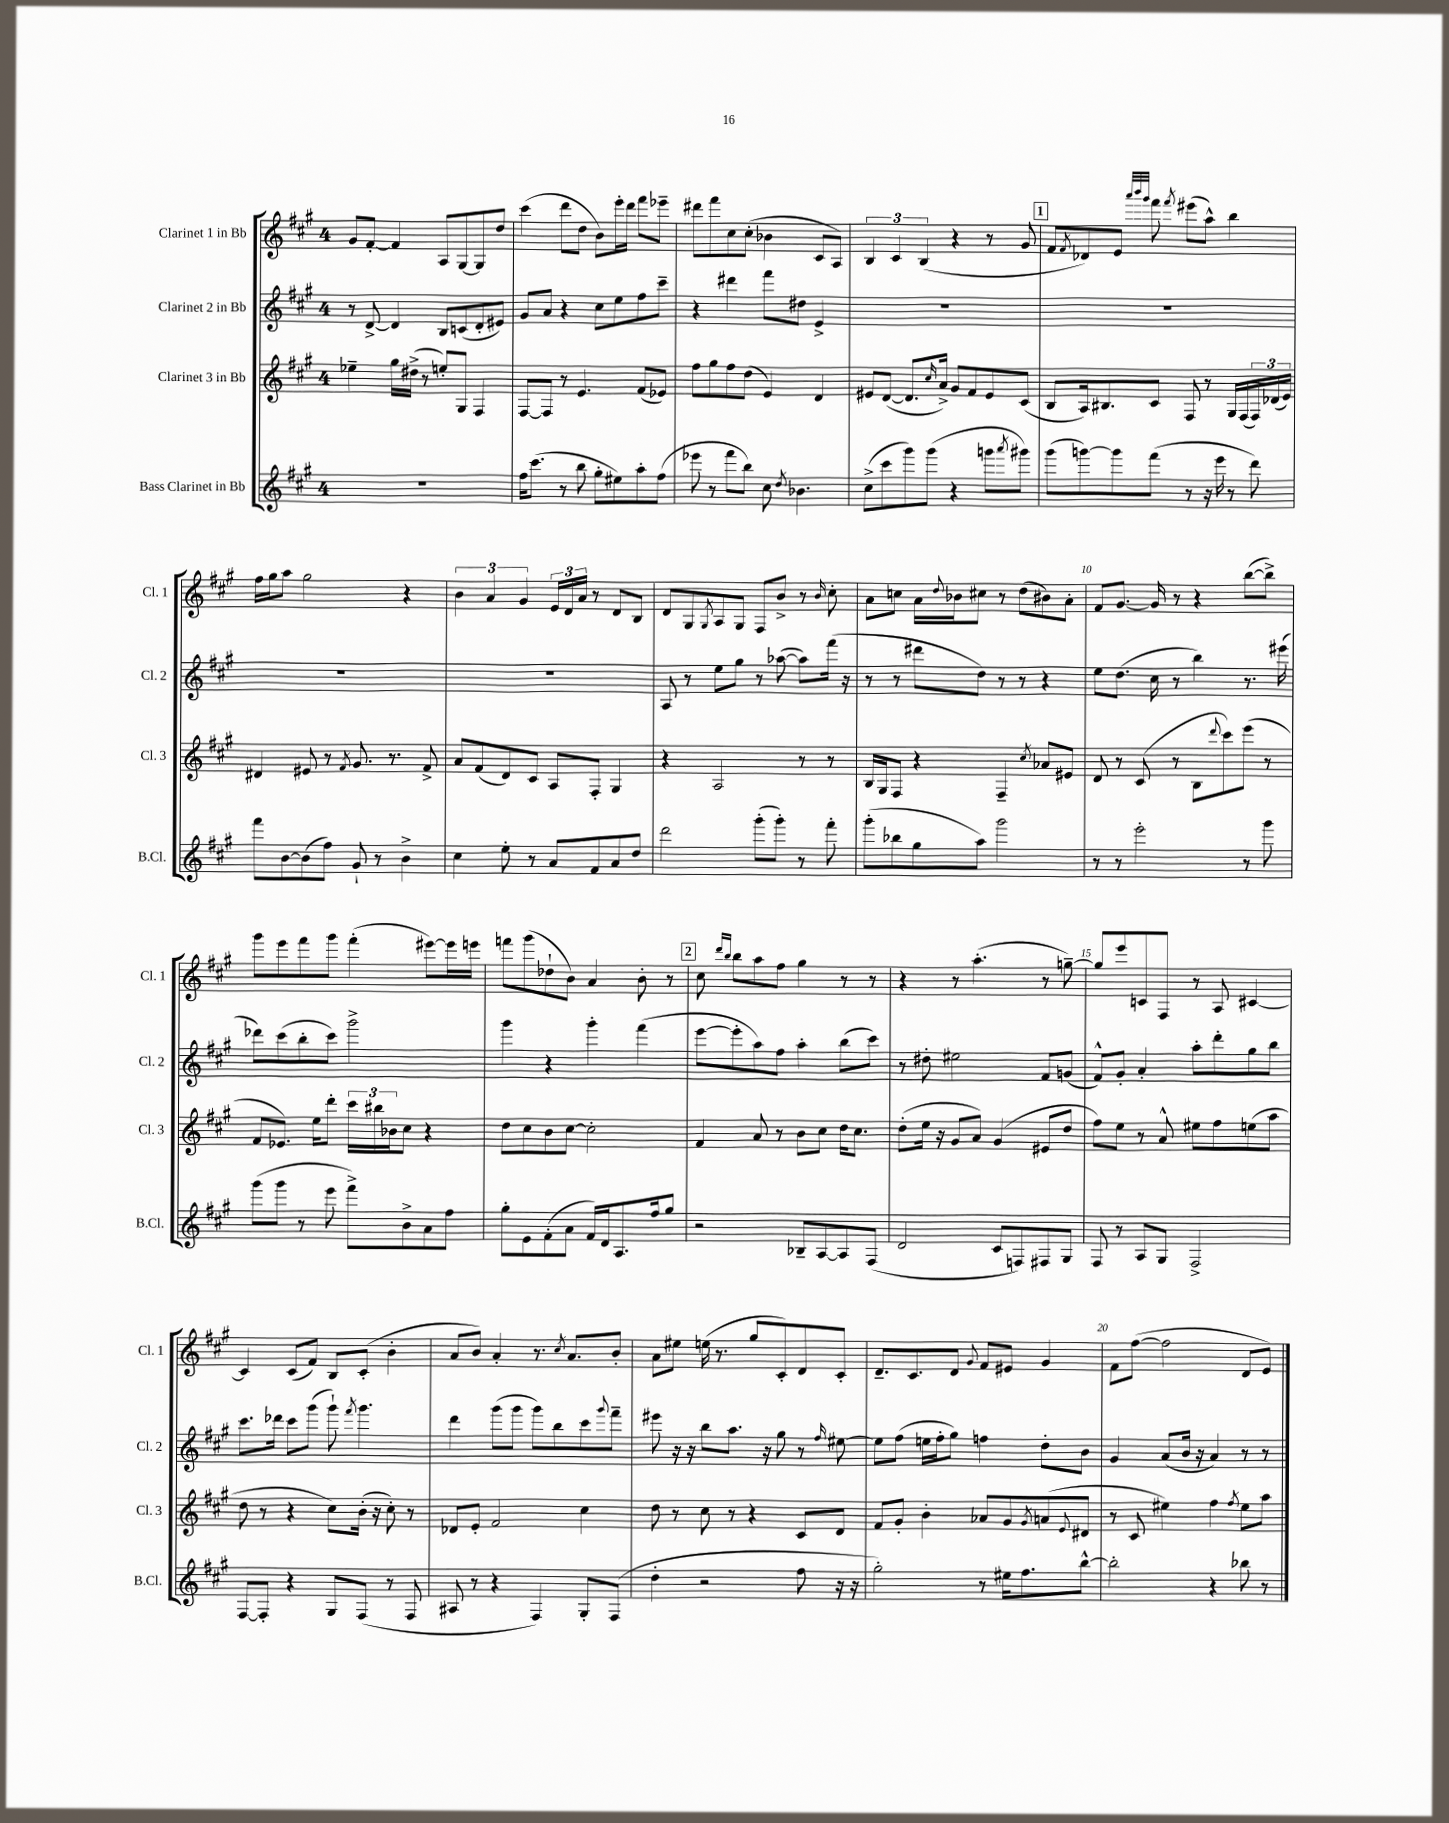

**kern	**kern	**kern	**kern
*part4	*part3	*part2	*part1
*staff4	*staff3	*staff2	*staff1
*I"Bass Clarinet in Bb	*I"Clarinet 3 in Bb	*I"Clarinet 2 in Bb	*I"Clarinet 1 in Bb
*I'B.Cl.	*I'Cl. 3	*I'Cl. 2	*I'Cl. 1
*clefG2	*clefG2	*clefG2	*clefG2
*k[f#c#g#]	*k[f#c#g#]	*k[f#c#g#]	*k[f#c#g#]
*M4/4	*M4/4	*M4/4	*M4/4
=1	=1	=1	=1
1r	4ee-X~\	8r	8g#/L
.	.	[8d^/	[8f#'/J
.	16gg#\LL	4d/]	4f#/]
.	(16dd#X^\JJ	.	.
.	8r	.	.
.	8een'/L)	8B/L	8A/L
.	8G#/J	(8cn/	[8G#/
.	4F#/	8d'/	8G#/]
.	.	8e#X/J)	8dd/J
=2	=2	=2	=2
16ff#\KL	[8F#/L	8g#/L	(4ccc#\
(8.ccc#\J	.	.	.
.	8F#/J]	8a/J	.
8r	8r	4r	8ddd\L
8bb\	4.e/	.	8dd\J
8gg#'\L	.	8cc#\L	8b\L)
8ee#X\)	.	8ee\	16eee'\L
.	.	.	16ddd\JJ
8aa'\	(8f#/L	8ff#\	8fff#\L
(8ff#\J	8e-X/J)	8ccc#~\J	8eee-X~\J
=3	=3	=3	=3
8eee-X\	8ff#\L	4r	8ddd#X\L
8r	8gg#\	.	8fff#\
8fff#\L	8ff#\	4ddd#X\	8cc#\
8bb\J)	(8dd\J	.	(8cc#'\J
8cc#\	4e/)	8fff#\L	4b-X\
8qdd/	.	.	.
4.b-X\	.	8dd#X\J	.
.	4d/	4e^/	8c#/L
.	.	.	8A/J)
=4	=4	=4	=4
(8cc#^\L	8e#X/L	1r	6B/
8ccc#\	([8d/J	.	.
.	.	.	6c#/
8ggg#\)	8.d/L]	.	.
.	.	.	(6B/
(8ggg#\J	.	.	.
.	16qqcc#/	.	.
.	16a^/Jk)	.	.
4r	8g#/L	.	4r
.	8f#/	.	.
8gggn\L	8e#/	.	8r
8qaaa/	.	.	.
8ggg#X\J)	(8c#/J	.	8g#/
!!LO:REH:place=s1:t=1
=5	=5	=5	=5
(8ggg#\L	8B/L	1r	8f#/L
.	.	.	8qf#/
[8gggn\)	16A/k)	.	8d-X/)
.	8.B#X/	.	.
8ggg\]	.	.	8e/J
.	.	.	32qqaaa/LLL
.	.	.	32qqbbb/
.	.	.	32qqggg#/JJJ
(8fff#\J	8c#/J	.	8fff#\
.	.	.	8qfff#/
8r	8F#/	.	(8eee#X\L
16r	8r	.	8aa^^\J)
16eee\	.	.	.
8r	16G#/LL	.	4bb\
.	(16F#/	.	.
8ddd\)	24F#/)	.	.
.	(24d-X/	.	.
.	24e/JJ)	.	.
!!LO:LB:g=z
=6	=6	=6	=6
8fff#\L	4d#X/	1r	16ff#\LL
.	.	.	16gg#\J
[8b\	.	.	8aa\J
(8b\]	8e#X/	.	2gg#\
8ff#\J)	8r	.	.
.	8qf#/	.	.
8g#`/	8.g#/	.	.
8r	.	.	.
.	8.r	.	.
4b^\	.	.	4r
.	8f#^/	.	.
=7	=7	=7	=7
4cc#\	8a/L	1r	6b\
.	(8f#/	.	.
.	.	.	6a/
8ee'\	8d/)	.	.
.	.	.	6g#/
8r	8c#/J	.	.
8a/L	8A/L	.	24e/LL
.	.	.	24d/
.	.	.	24a/JJ
8f#/	8F#'/J	.	8r
8a/	4G#/	.	8d/L
8dd/J	.	.	8B/J
=8	=8	=8	=8
2ddd\	4r	8A/	8d/L
.	.	8r	8G#/
.	.	.	8qG#/
.	2A/	8ee\L	8A/
.	.	8gg#\J	8G#/J
(8ggg#'\L	.	8r	8F#/L
8ggg#'\J)	.	([8aa-X\	8b^/J
8r	8r	8aa-\L])	8r
.	.	.	16qqb/
8fff#'\	8r	(16fff#\Jk	8cc#'\
.	.	16r	.
=9	=9	=9	=9
(8ggg#'\L	16B/LL	8r	8a\L
.	16G#/J	.	.
8bb-X\	8F#/J	8r	8ccn\J
8gg#\	4r	8ddd#X\L	16a\LL
.	.	.	8qqdd/
.	.	.	16b-X\J
8aa\J)	.	8dd\J)	8cc#X\J
2ggg#\	4F#~/	8r	8r
.	.	8r	(8dd\L
.	8qcc#/	.	.
.	8a-X/L	4r	8b#X\)
.	8e#X/J	.	8a'\J
=10	=10	=10	=10
8r	8d/	8ee\L	8f#/L
8r	8r	(8.dd\J	[8.g#/J
2eee'\	(8c#/	.	.
.	.	16cc#\	16g#/]
.	8r	8r	8r
.	8B\L	4bb\)	4r
.	8qqddd/	.	.
.	8ccc#\)	.	.
8r	(8eee\J	8.r	([8bb\L
8ggg#\	8r	.	8bb^\J])
.	.	(16eee#X\	.
!!LO:LB:g=z
=11	=11	=11	=11
(8ggg#\L	8f#/L	8ddd-X\L)	8ggg#\L
8ggg#\J	8.e-X/J)	(8ccc#\	8eee\
8r	.	8bb'\	8fff#\
.	16ee\KL	.	.
8eee\	8ddd'\J	8ccc#\J)	8ggg#\J
8fff#^\L)	24ccc#\LL	2ggg#^\	(4fff#'\
.	24bb#X\	.	.
.	24b-X\J	.	.
8b^\	8cc#\J	.	.
8a\	4r	.	[8eee#X\L)
8ff#\J	.	.	16eee#\L]
.	.	.	16eeen\JJ
=12	=12	=12	=12
8gg#'\L	8dd\L	4ggg#\	8fffn\L
8e\	8cc#\	.	(8ggg#\
(8f#'\	8b\	4r	8dd-X`\
8a\J	[8cc#\J	.	8b\J)
16f#/LL)	2cc#'\]	4ggg#'\	4a/
16d/J	.	.	.
8.A/	.	.	.
.	.	(4fff#\	8b'\
16ff#/k	.	.	.
8gg#/J	.	.	8r
!!LO:REH:place=s1:t=2
=13	=13	=13	=13
2r	4f#/	[8eee\L	8cc#\
.	.	.	16qqddd/LL
.	.	.	16qqbb/JJ
.	.	8eee'\]	8bb\L
.	8a/	8aa\)	8aa\
.	8r	8ff#\J	8ff#\J
8B-X~/L	8b\L	4aa'\	4gg#\
[8A/	8cc#\J	.	.
8A/]	16dd\KL	(8bb\L	8r
.	8.cc#\J	.	.
(8F#/J	.	8ccc#\J)	8r
=14	=14	=14	=14
2d/	(8dd'\L	8r	4r
.	16ee\Jk	8dd#X'\	.
.	16r	.	.
.	8g#/L	2ee#X\	8r
.	8a/J)	.	(4.aa'\
8c#/L	(4g#/	.	.
8Fn/)	.	.	.
8F#X/	8e#X/L	8f#/L	8r
8G#/J	8dd/J	(8gn/J	[8ggn~\)
=15	=15	=15	=15
8F#/	8ff#\L)	8f#^^/L)	8gg/L]
8r	8ee\J	8g#'/J	8eee/
8A/L	8r	4a'/	8cn/
8G#/J	8a^^/	.	8F#/J
2F#^/	8ee#X\L	8aa'\L	8r
.	8ff#\	8ddd'\	8A/
.	(8een\	8gg#\	[4c#X/
.	8aa\J	8bb\J	.
!!LO:LB:g=z
=16	=16	=16	=16
[8F#/L	8dd\	8.ccc#\L	4c#/]
8F#'/J]	8r	.	.
.	.	16ddd-X\Jk	.
4r	4r	8ccc#\L	(8c#/L
.	.	(8ggg#\J	8f#/J)
8G#/L	8cc#\L)	8ggg#`\)	8B/L
.	.	8qfff#/	.
(8F#/J	(16b'\Jk	4.ggg#\	(8c#'/J
.	16r	.	.
8r	8cc#'\)	.	4b'\
8F#/	8r	.	.
=17	=17	=17	=17
8A#X/	8d-X/L	4ddd\	8a/L
8r	8e'/J	.	8b/J)
4r	2f#/	(8ggg#\L	4a'/
.	.	8ggg#\J	.
4F#/)	.	8ggg#\L)	8.r
.	.	8bb\	.
.	.	.	8qcc#/
.	.	.	8.a/L
8G#'/L	4cc#\	8ccc#\	.
.	.	8qqggg#/	.
(8F#/J	.	8fff#~\J	8b'/J
=18	=18	=18	=18
4dd'\	8dd\	8eee#X\	8a\L
.	8r	16r	8ee#X\J
.	.	16r	.
2r	8cc#\	8bb\L	(16een\
.	.	.	8.r
.	8r	8.aa\J	.
.	4r	.	8gg#/L
.	.	16r	.
.	.	8gg#\	8c#'/)
8ff#\	8c#/L	8r	8d/
.	.	16qqff#/	.
16r	8d/J	[8ee#X\	8c#'/J
16r	.	.	.
=19	=19	=19	=19
2gg#'\)	8f#/L	8ee#\L]	8.d~/L
.	8g#'/J	(8ff#\J	.
.	.	.	8.c#/
.	4b'\	16een\LL	.
.	.	16ff#'\J	.
.	.	8gg#\J)	8d/J
.	.	.	8qqg#/
8r	8a-X/L	4ffn\	8f#/L
16ee#X\KL	8g#/	.	8e#X/J
8.ff#\	.	.	.
.	8qg#/	.	.
.	(8an/	8dd'\L	4g#/
.	8qqe/	.	.
[8bb^^\J	8d#X/J	8b\J	.
=20	=20	=20	=20
2bb'\]	8r	4g#/	8f#\L
.	8c#/	.	([8ff#\J
.	4ee#X\)	(8a/L	2ff#\]
.	.	16b/Jk	.
.	.	16r	.
4r	4ff#\	4a/)	.
.	8qff#/	.	.
8bb-X\	8ee#\L	8r	8d/L
8r	8aa\J	8r	8e/J)
==	==	==	==
*-	*-	*-	*-
